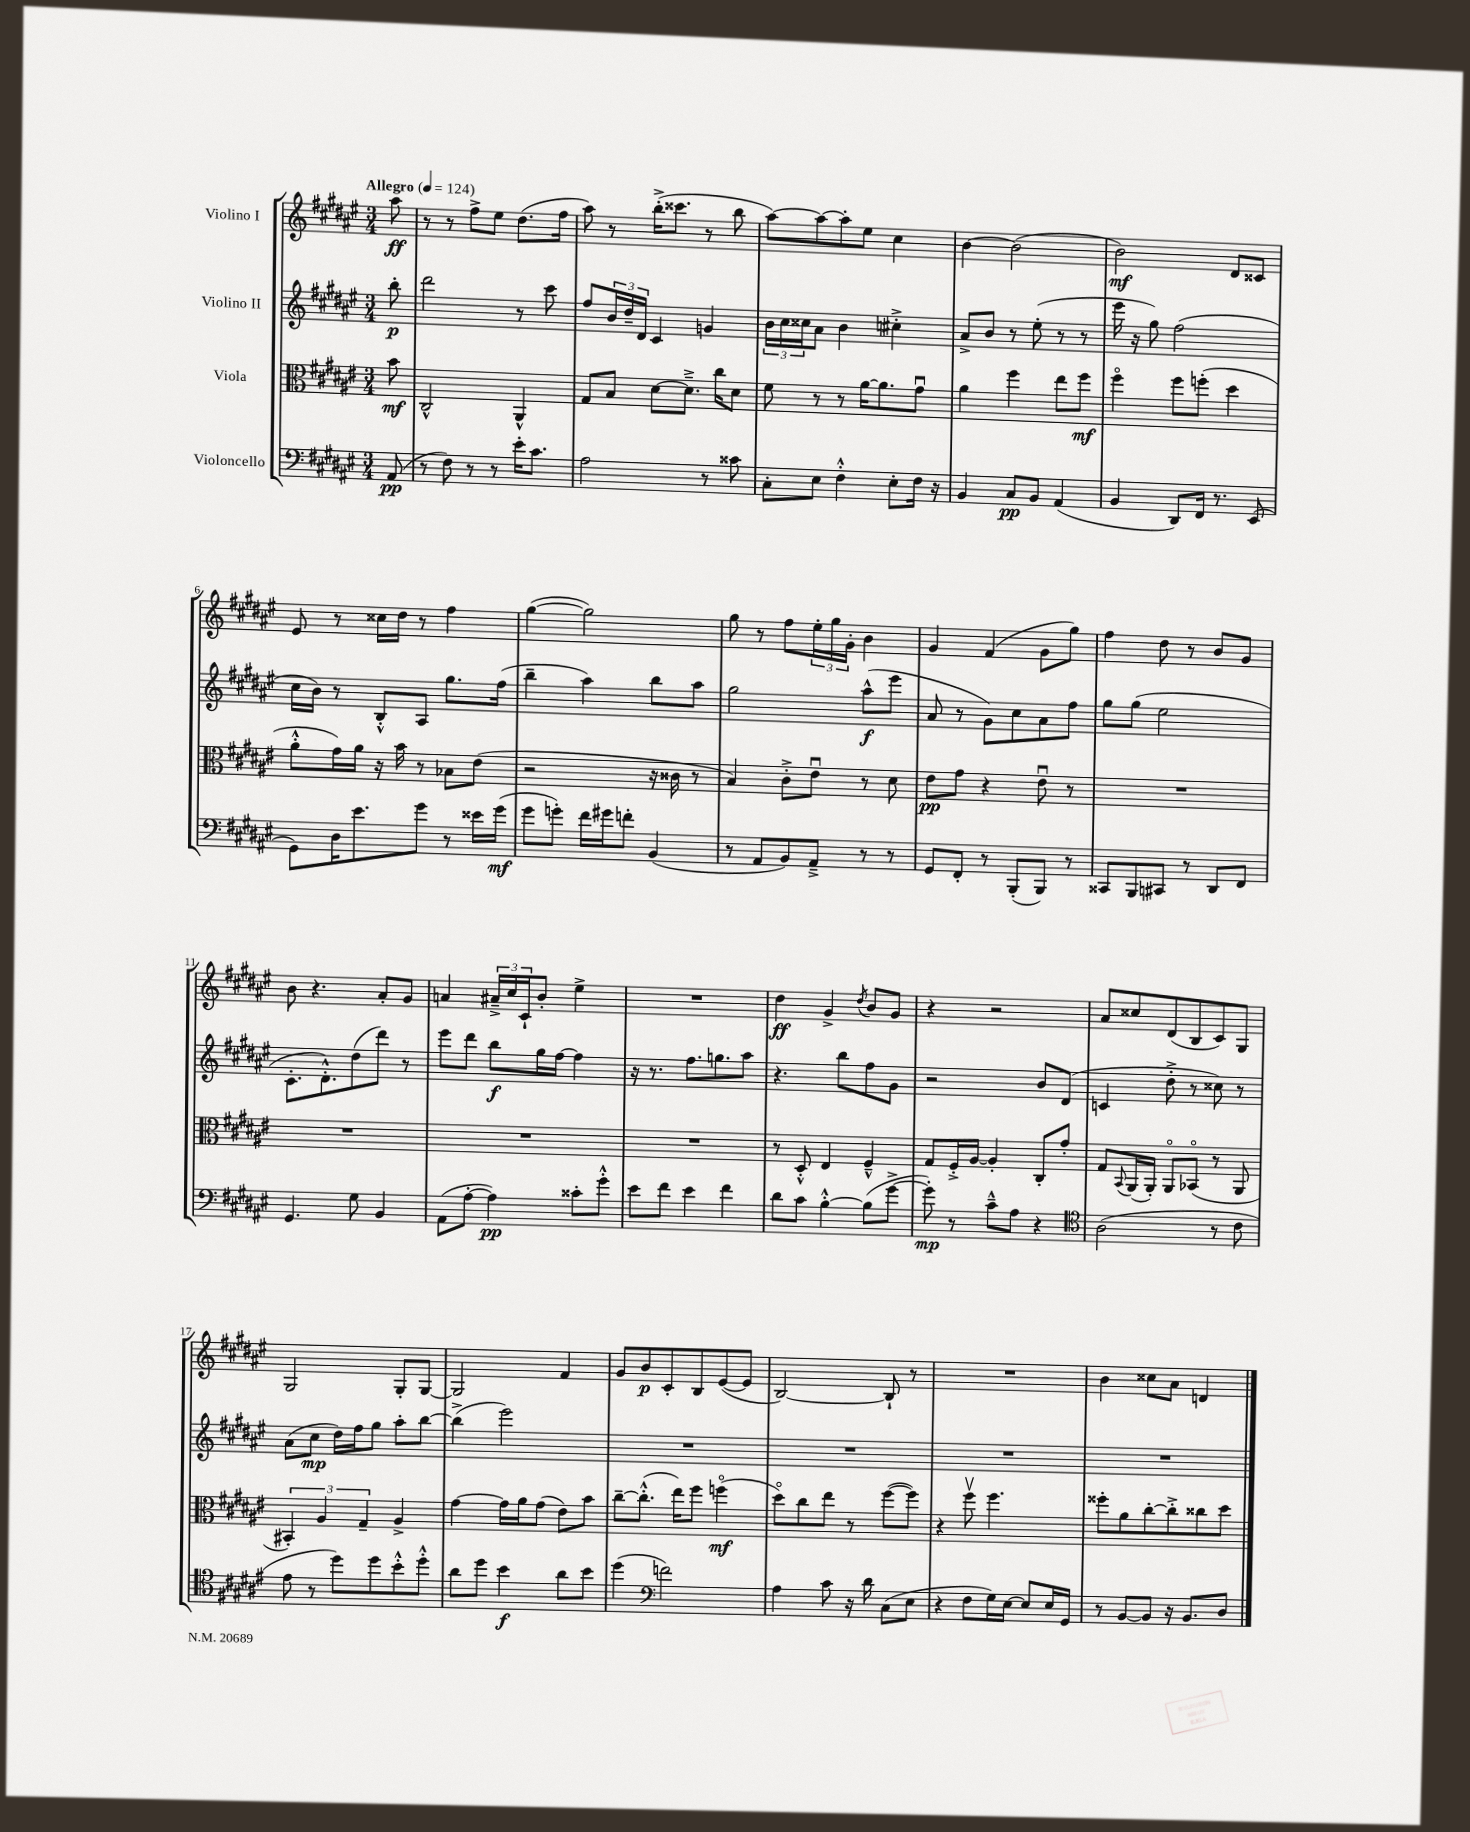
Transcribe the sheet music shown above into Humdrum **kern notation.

**kern	**kern	**kern	**kern
*staff4	*staff3	*staff2	*staff1
*clefF4	*clefC3	*clefG2	*clefG2
*k[f#c#g#d#a#e#]	*k[f#c#g#d#a#e#]	*k[f#c#g#d#a#e#]	*k[f#c#g#d#a#e#]
*M3/4	*M3/4	*M3/4	*M3/4
*MM124	*MM124	*MM124	*MM124
(8AA#	8b	8bb'	8aa#
=	=	=	=
8r	2C#^^	2ddd#	8r
8F#)	.	.	8r
8r	.	.	8ff#^
8r	.	.	8ee#
16e#'	4AA#^^	8r	(8.dd#
8.c#	.	.	.
.	.	8ccc#	.
.	.	.	16ff#
=	=	=	=
2A#	8G#	8ff#	8aa#)
.	8B	24b	8r
.	.	24dd#~	.
.	.	24d#	.
.	[8d#	4c#	(16bb'^
.	.	.	8.ccc##
.	8.d#~^]	.	.
8r	.	4g	8r
.	16cc#	.	.
8c##	8d#	.	8bb
=	=	=	=
8C#'	8f#	24b	[8aa#)
.	.	24cc#	.
.	.	24cc##	.
8E#	8r	8a#	8aa#_
4F#'^^	8r	4b	8aa#']
.	[16a#	.	8ee#
.	8.a#]	.	.
8E#'	.	4cc#'^	4cc#
16F#	8g#u	.	.
16r	.	.	.
=	=	=	=
4BB	4a#	8a#^	[4b
.	.	8b	.
8C#	4ff#	8r	(2b]
8BB	.	(8ee#'	.
(4AA#	8ee#	8r	.
.	8ff#	8r	.
=	=	=	=
4BB	4ff#o	16eee#	2b)
.	.	16r	.
.	.	8gg#)	.
8DD#)	8ff#	(2ff#	.
16FF#	(8ff'	.	.
8.r	.	.	.
.	4dd#	.	8d#
(8EE#	.	.	8c##
=	=	=	=
8GG#)	8a#'^^	16cc#	8e#
.	.	16b)	.
16D#	16g#)	8r	8r
8.e#	16a#	.	.
.	16r	8B'^^	16cc##
.	16b	.	16dd#
8g#	8r	8A#	8r
8r	8B-	8.gg#	4ff#
16e##	(8e#	.	.
(16g#	.	(16ff#	.
=	=	=	=
8g#	2r	4bb~	([4gg#
8g')	.	.	.
16f#	.	4aa#)	2gg#])
16g#	.	.	.
8f'	.	.	.
(4BB	16r	8bb	.
.	16c##	.	.
.	8r	8aa#	.
=	=	=	=
8r	4B)	2gg#	8gg#
8AA#	.	.	8r
8BB)	8c#'^	.	8ff#
8AA#~^	8e#u	.	24ee#'
.	.	.	24gg#
.	.	.	24g#'
8r	8r	(8aa#^^	4b
8r	8d#	8eee#	.
=	=	=	=
8GG#	8e#	8a#	4g#
8FF#'	8g#	8r	.
8r	4r	8g#)	(4f#
(8BBB'	.	8cc#	.
8BBB)	8e#u	8a#	8g#
8r	8r	8ff#	8gg#)
=	=	=	=
8CC##	2.r	8gg#	4ff#
8BBB	.	(8gg#	.
8CC#	.	2ee#	8dd#
8r	.	.	8r
8DD#	.	.	8b
8FF#	.	.	8g#
=	=	=	=
4.GG#	2.r	8.c#'	8b
.	.	.	4.r
.	.	8.d#'^^)	.
8G#	.	(8dd#	.
4BB	.	8ddd#)	8a#'
.	.	8r	8g#
=	=	=	=
(8AA#	2.r	8eee#	4a
[8A#'	.	8ddd#	.
4A#])	.	8bb	24a#~^
.	.	.	24cc#
.	.	.	24c#`
.	.	16gg#	8b'
.	.	[16ff#	.
8c##'	.	4ff#]	4ee#^
8g#'^^	.	.	.
=	=	=	=
8e#	2.r	16r	2.r
.	.	8.r	.
8f#	.	.	.
4e#	.	8.ff#	.
.	.	8.gg	.
4f#	.	.	.
.	.	8aa#	.
=	=	=	=
8d#	8r	4.r	4dd#
8c#	8D#'^^	.	.
[4B'^^	4E#	.	4g#^
.	.	8bb	.
.	.	.	8qdd#
(8B]	4F#~^^	8ff#	8b
[8g#^	.	8g#	8g#
=	=	=	=
8g#'])	8G#	2r	4r
8r	16F#'^	.	.
.	[16A#	.	.
8c#~^^	4A#']	.	2r
8A#	.	.	.
4r	8C#'	8b	.
.	8g#'	(8d#	.
=	=	=	=
*clefC4	*	*	*
(2A#	8G#	4c	8a#
.	8qqBB	.	.
.	(16AA#	.	8cc##
.	16AA#')	.	.
.	8AA#o	8dd#'^	(8d#
.	(8BB-o	8r	8B
8r	8r	8cc##)	8c#)
8c#	8AA#	8r	8G#
=	=	=	=
8e#	6BB#')	(8a#	2G#
8r	.	8cc#	.
.	6A#	.	.
8dd#)	.	16dd#)	.
.	.	16ff#	.
.	6G#~	.	.
8dd#	.	8gg#	.
8b'^^	4A#^	8aa#'	8G#'
8dd#'^^	.	[8bb	[8G#
=	=	=	=
8a#	[4g#	(4bb^]	2G#]
8dd#	.	.	.
4b	16g#]	2eee#)	.
.	16a#	.	.
.	(8g#	.	.
8a#	8e#)	.	4f#
8b	8b	.	.
=	=	=	=
(4dd#	[8cc#~	2.r	8g#
.	(8.cc#'^^]	.	8b
*clefF4	*	*	*
2f)	.	.	8c#'
.	16ee#)	.	.
.	8ff#	.	8B
.	(4ffo	.	([8e#
.	.	.	8e#]
=	=	=	=
4A#	8dd#o)	2.r	[2B)
.	8cc#	.	.
8c#	8ee#	.	.
16r	8r	.	.
16d#	.	.	.
(8C#	([8ff#	.	8B`]
8E#	8ff#])	.	8r
=	=	=	=
4r	4r	2.r	2.r
8F#	8ff#v	.	.
16G#)	4.ff#	.	.
[16E#	.	.	.
8E#]	.	.	.
16E#	.	.	.
16GG#	.	.	.
=	=	=	=
8r	8ff##'	2.r	4b
[8BB	8a#	.	.
8BB]	[8cc#'	.	8cc##
16r	8cc#'^]	.	8a#
8.BB	.	.	.
.	8cc##	.	4d
8D#	8dd#	.	.
==	==	==	==
*-	*-	*-	*-
